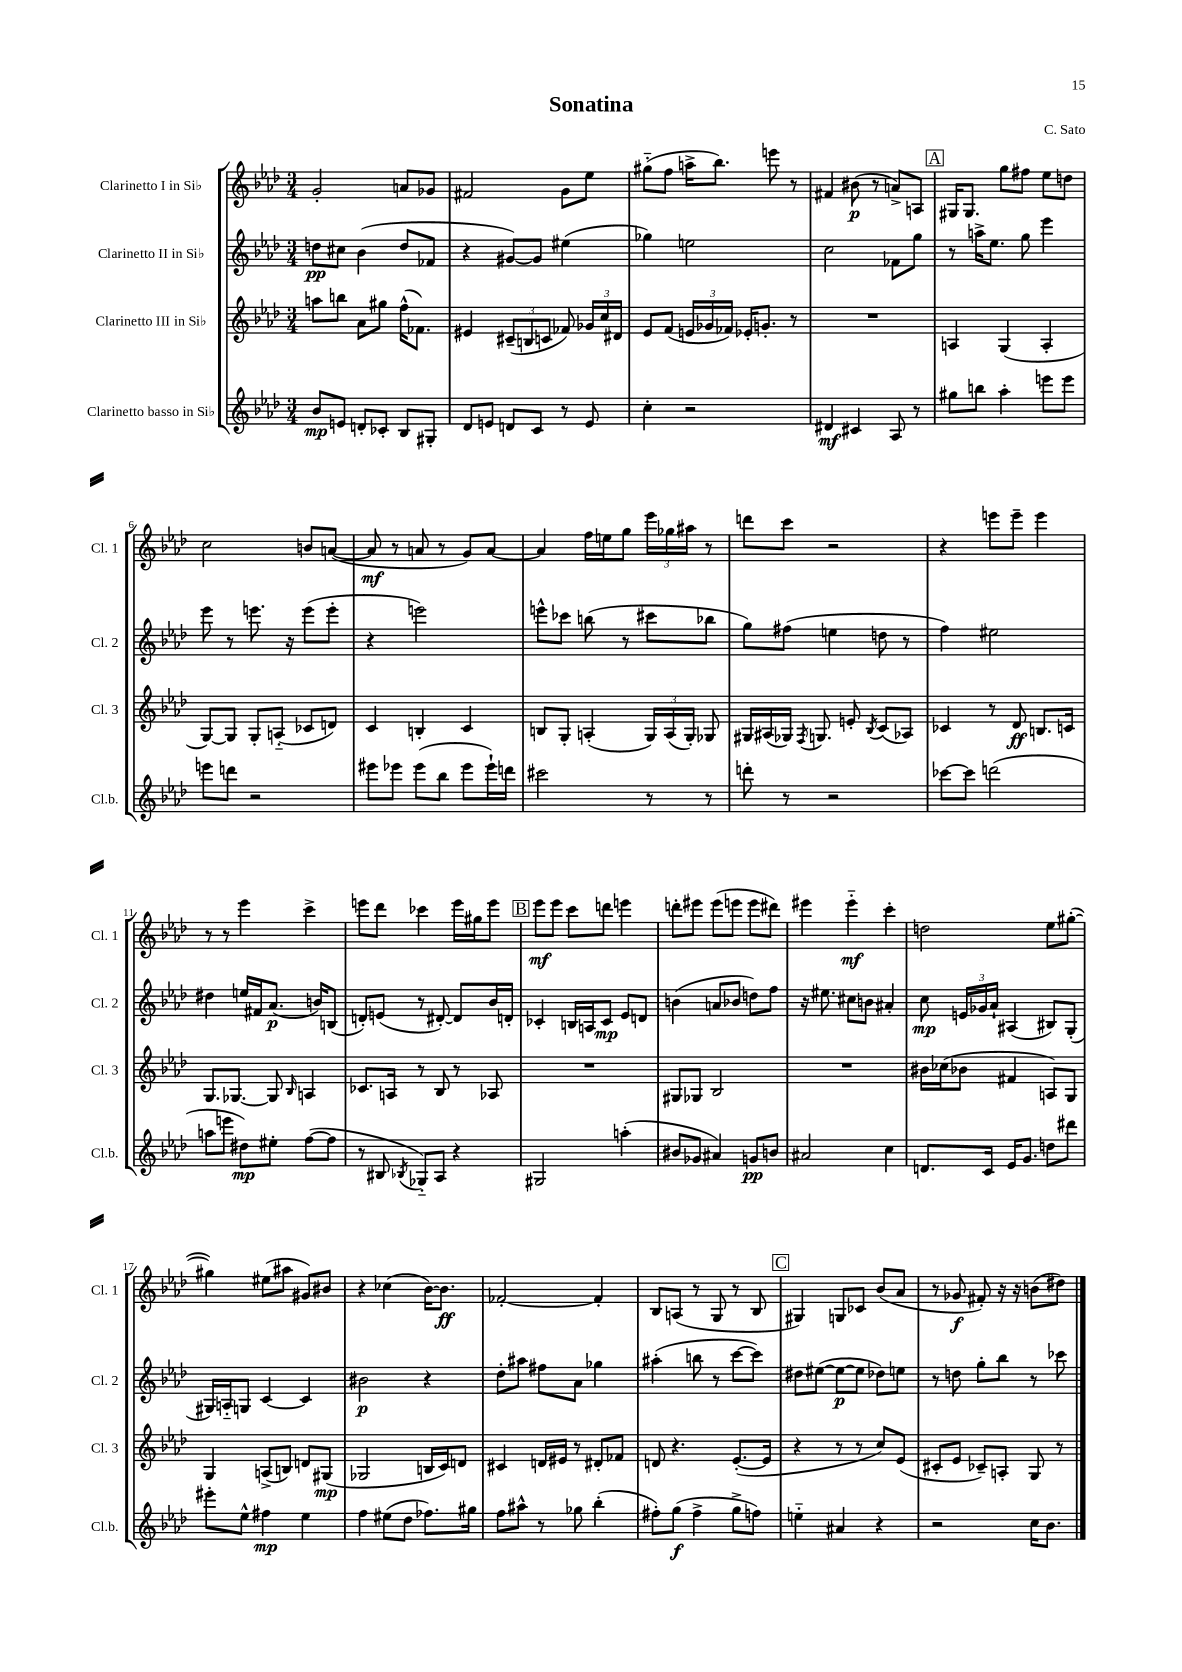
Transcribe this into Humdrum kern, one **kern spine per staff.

**kern	**kern	**kern	**kern
*staff4	*staff3	*staff2	*staff1
*clefG2	*clefG2	*clefG2	*clefG2
*k[b-e-a-d-]	*k[b-e-a-d-]	*k[b-e-a-d-]	*k[b-e-a-d-]
*M3/4	*M3/4	*M3/4	*M3/4
8b-	8aa	8dd	2g'
8e	8bb	8cc#	.
8d'	8a-	(4b-	.
8c-'	8gg#	.	.
8B-	(16ff^^	8dd	8a
.	8.f-)	.	.
8G#'	.	8f-	8g-
=	=	=	=
8d-	4e#	4r	2f#
8e	.	.	.
8d	(12c#~	[8g#)	.
.	12B	.	.
8c	.	8g#]	.
.	12c	.	.
8r	8f-)	(4ee#	8g
8e	24g-	.	8ee-
.	24cc	.	.
.	24d#	.	.
=	=	=	=
4cc'	8e-	4gg-)	(8gg#'~
.	(8f	.	8ff
2r	24e	2ee	16aa^
.	24g-	.	.
.	.	.	8.bb-)
.	24f-)	.	.
.	16e-'	.	.
.	8.g'	.	.
.	.	.	8eee
.	8r	.	8r
=	=	=	=
4d#	2.r	2cc	4f#
4c#	.	.	(8b#
.	.	.	8r
8A-	.	8f-	8a^)
8r	.	8gg	8A
=	=	=	=
8gg#	4A	8r	16G#
.	.	.	8.G#
8bb	.	16aa^	.
.	.	8.ee-	.
4aa-'	(4G	.	8gg
.	.	8gg	8ff#
8eee	4A'	4eee-	8ee-
8eee	.	.	8dd
=	=	=	=
8eee	[8G)	8eee-	2cc
8ddd	8G]	8r	.
2r	8G'	8.eee	.
.	(8A'~	.	.
.	.	16r	.
.	8c-	(8eee	8b
.	8d)	8eee'	([8a
=	=	=	=
8eee#	4c	4r	8a]
8eee-	.	.	8r
(8eee-	4B'	2eee)	8a
8bb-	.	.	8r
8eee-	4c	.	8g)
16eee-`)	.	.	[8a
16ddd	.	.	.
=	=	=	=
2ccc#	8B	8eee^^	4a]
.	8G'	8ccc-	.
.	(4A'	(8bb	16ff
.	.	.	16ee
.	.	8r	8gg
8r	24G)	8ccc#	24eee-
.	(24A	.	24gg-
.	24G')	.	24aa#
8r	8G-	8bb-	8r
=	=	=	=
8ddd'	16G#	8gg)	8ddd
.	(16A#	.	.
8r	16G-)	(8ff#	8ccc
.	8qF	.	.
.	8.G	.	.
2r	.	4ee	2r
.	8e'	.	.
.	8qB-	.	.
.	(8c	8dd	.
.	8A-)	8r	.
=	=	=	=
[8ccc-	4c-	4ff)	4r
8ccc-]	.	.	.
(2ddd	8r	2ee#	8eee
.	8d-	.	8eee~
.	8.B	.	4eee
.	16c	.	.
=	=	=	=
8aa	8.G	4dd#	8r
8eee	.	.	8r
.	[8.G-	.	.
8dd#)	.	16ee	4eee-
.	.	16f#	.
8ee#'	8G-]	(8.a-	.
.	16qqB-	.	.
([8ff	4A	.	4ccc^
.	.	16b)	.
8ff]	.	(8B	.
=	=	=	=
8r	8.c-	8d')	8eee
8B#	.	(8e	8ddd-
.	16A	.	.
8qB-	.	.	.
8G-'~)	8r	8r	4ccc-
8A-	8B-	[8d#')	.
4r	8r	8d#]	16eee
.	.	.	16gg#
.	8A-	16b-	8eee
.	.	16d'	.
=	=	=	=
2G#	2.r	4c-'	8eee-
.	.	.	8eee-
.	.	16B	8ccc
.	.	16A	.
.	.	8c-	8ddd
(4aa'	.	8e-	4eee
.	.	8d	.
=	=	=	=
8b#	8G#	(4b	8ddd'
8g-	8G-	.	8eee#
4a#)	2B-	8a	(8eee#
.	.	8b-	8eee
8g	.	8dd)	8eee
8b	.	8ff	8ddd#)
=	=	=	=
2a#	2.r	16r	4eee#
.	.	8.ee#	.
.	.	8cc#	4eee#'~
.	.	8b	.
4cc	.	4a#'	4ccc'
=	=	=	=
8.d	16b#	8cc	2dd
.	(16cc-	.	.
.	8b-	24e	.
.	.	24g-	.
16c	.	.	.
.	.	24a-`	.
16e-	4f#	(4A#	.
8.g	.	.	.
8dd	8A)	8B#)	8ee-
8ddd#	8G	(8G'	([8gg#'
=	=	=	=
8eee#'	4G	16G#)	4gg#])
.	.	16A'~	.
8ee-^^	.	8G	.
4ff#	(8A^	[4c	(8ee#
.	8B)	.	8aa#
4ee-	8d	4c]	8g#)
.	(8G#	.	8b#
=	=	=	=
4ff	2G-	2b#	4r
(8ee#	.	.	(4cc-
8dd-	.	.	.
8.ff-)	16B	4r	[16b-)
.	16c)	.	8.b-]
.	8d	.	.
16gg#	.	.	.
=	=	=	=
8ff	4c#	8dd-'	[2f-'
8aa#^^	.	8aa#	.
8r	16d	8ff#	.
.	16e#	.	.
8gg-	8r	8a-	.
(4bb-'	8d#'	4gg-	4f-']
.	8f-	.	.
=	=	=	=
8ff#')	8d	(4aa#'	8B-
(8gg	4.r	.	(8A
4ff#^	.	8bb	8r
.	.	8r	8G
8gg^	([8.e-'	[8ccc	8r
8ff)	.	8ccc])	8B-
.	16e-]	.	.
=	=	=	=
4ee'~	4r	8dd#	4G#)
.	.	([8ee#	.
4a#	8r	8ee#_	8G
.	8r	8ee#]	8c-
4r	8cc)	8dd-)	(8b-
.	(8e-	8ee	8a-
=	=	=	=
2r	8c#'	8r	8r
.	8e-	8dd	8g-
.	8c-~)	8gg'	8f#')
.	8A'	8bb-	16r
.	.	.	16r
16cc	8G	8r	(8b
8.b-	.	.	.
.	8r	8ccc-	8dd#)
==	==	==	==
*-	*-	*-	*-
